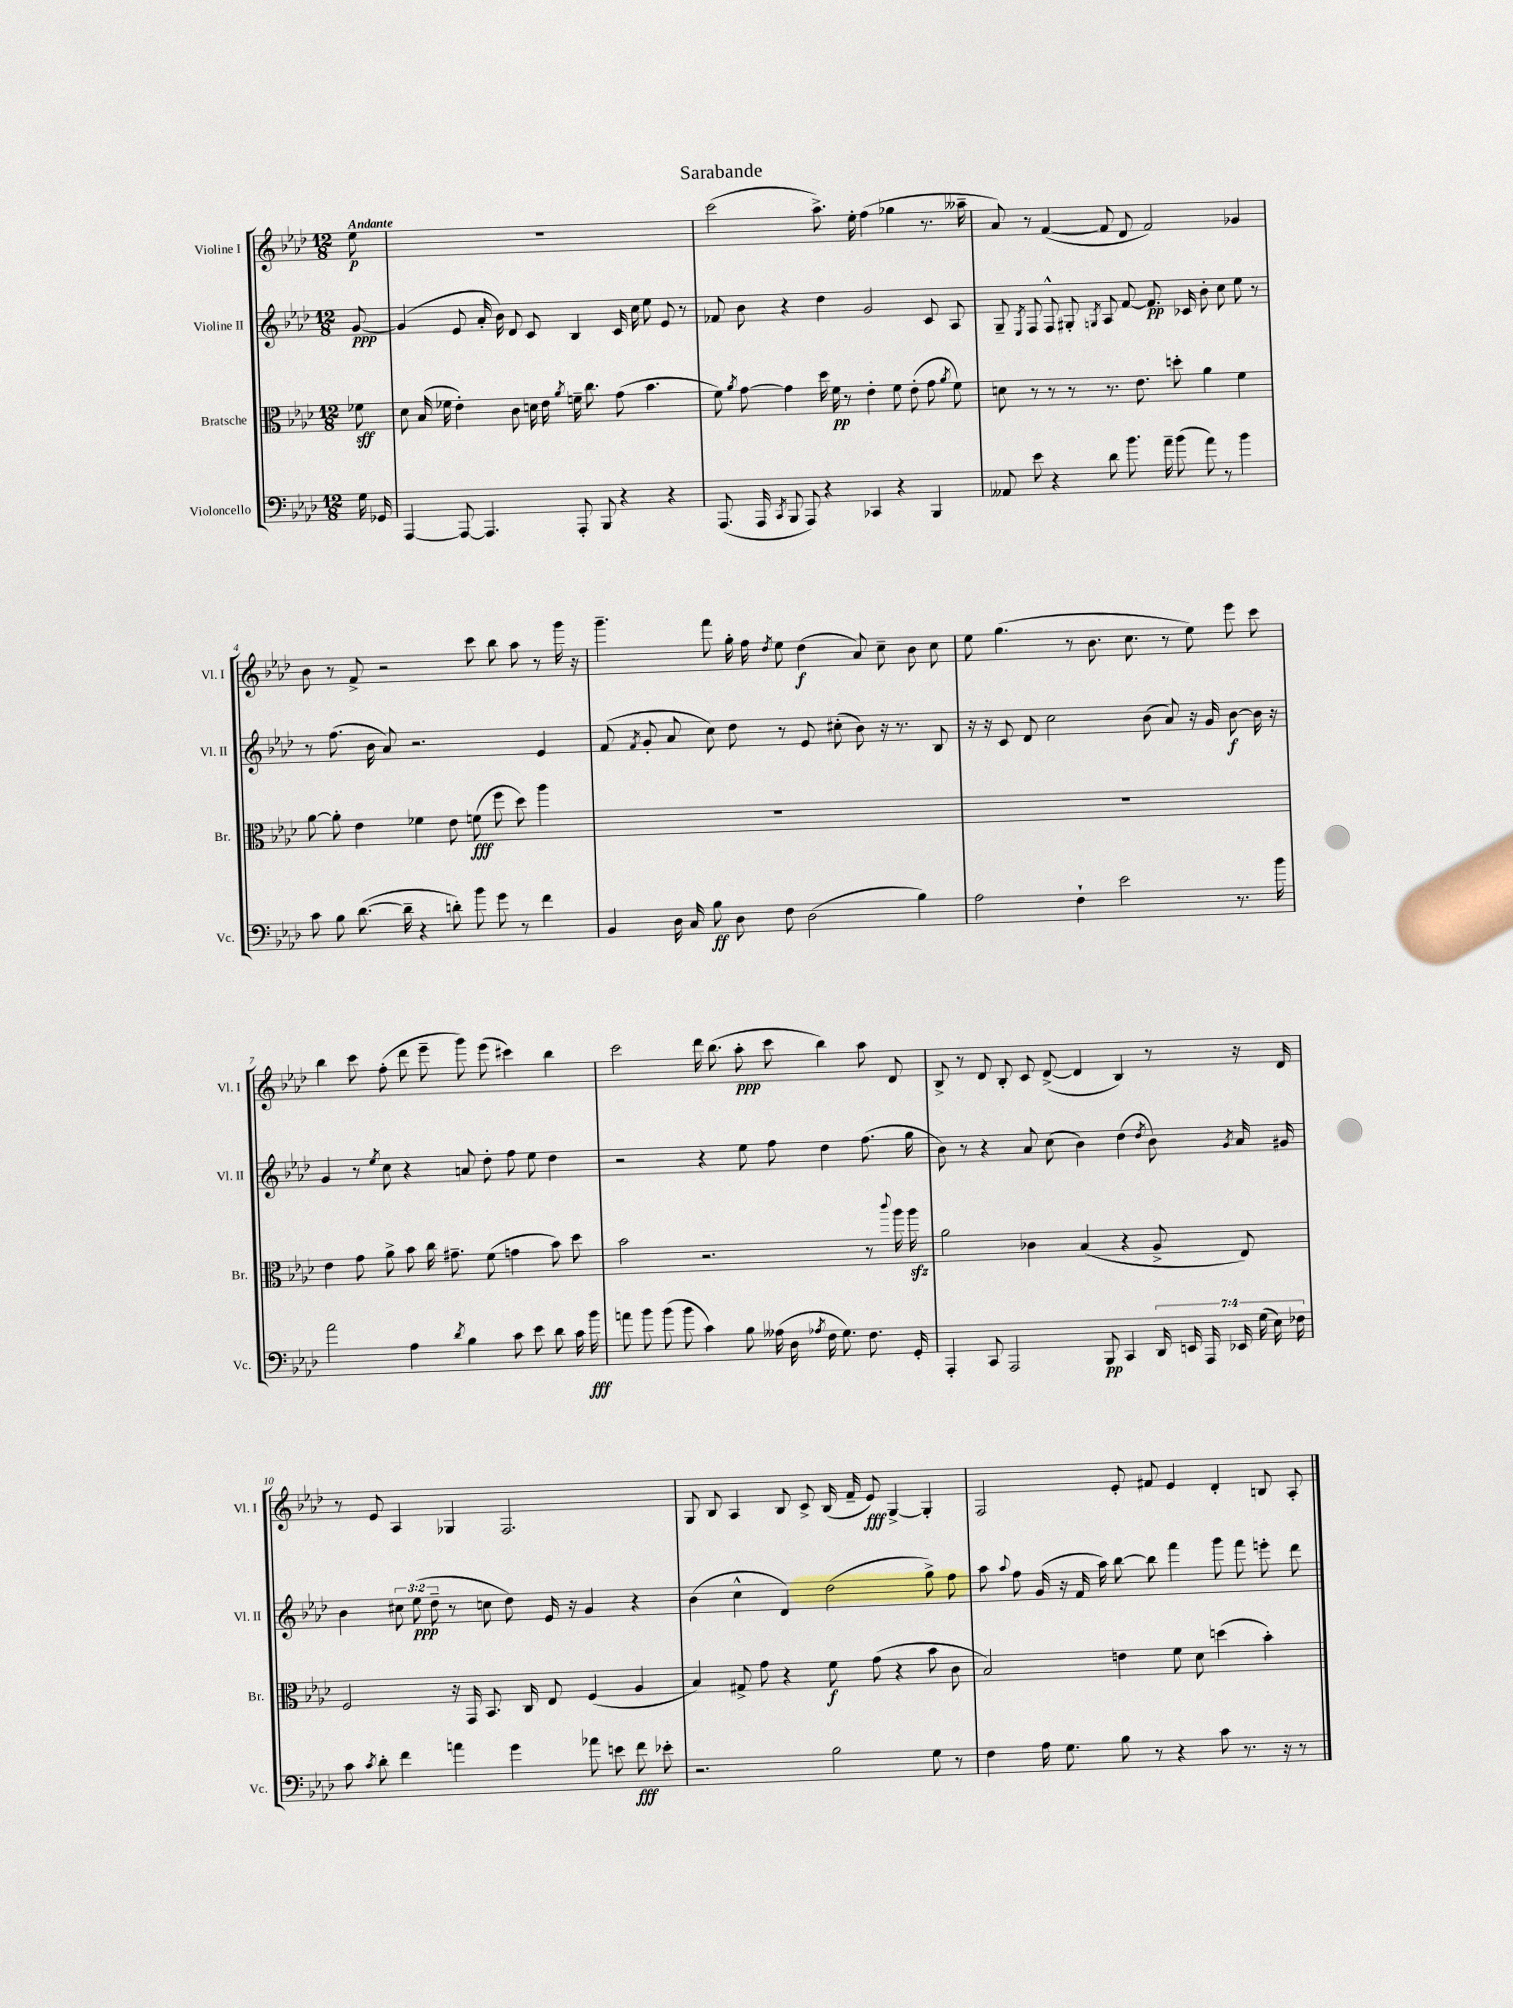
\header { title = "Sarabande" }
<<
\new StaffGroup <<
\new Staff = "s0" \with { instrumentName = "Violine I" shortInstrumentName = "Vl. I" } {
    \clef treble \key aes \major \numericTimeSignature \time 12/8 \partial 8 \tempo "Andante"
    \autoBeamOff ees''8\p |
    R1. |
    c'''2( aes''8.->) ees''16-. f''4( ges''4 r8. aeses''16-- |
    aes'8) r8 f'4~( f'8 des'8 f'2) ges'4 |
    bes'8 r8 f'8-> r2 c'''8 bes''8 aes''8 r8 g'''16 r16 |
    g'''4.-- f'''8 g''16-. f''16 \acciaccatura { des''8 } ees''8 des''4\f( aes'8) c''8-- bes'8 c''8 |
    ees''8 g''4.( r8 bes'8. c''8. r8 ees''8) ees'''8 c'''8 |
    bes''4 c'''8 f''8-.( des'''8 ees'''8-- g'''8) ees'''8( cis'''4) bes''4 |
    c'''2 des'''16 bes''8.( aes''8-.\ppp c'''8 bes''4) aes''8 des'8 |
    bes8-> r8 des'8 bes8-. c'8 des'8~->( des'4 bes4) r8 r16 des'16 |
    r8 ees'8 aes4 ges4 f2. |
    g8 bes8 aes4 bes8 c'8-> bes16( f'16-- ees'8\fff) g4~-> g4-. |
    f2 ees'8-. fis'8 ees'4 des'4-. b8 aes8-. \bar "|." |
}
\new Staff = "s1" \with { instrumentName = "Violine II" shortInstrumentName = "Vl. II" } {
    \clef treble \key aes \major \numericTimeSignature \time 12/8 \override Staff.TupletNumber.text = #tuplet-number::calc-fraction-text \partial 8
    \autoBeamOff g'8~\ppp |
    g'4( ees'8 aes'16-. bes'16) des'8 c'8 bes4 c'16 c''16 ees''8 ees'8 r8 |
    fes'8 bes'8 r4 des''4 g'2 c'8 aes8 |
    g8-- \acciaccatura { ees8 } f8 f8-^ gis8-. \acciaccatura { g8 } aes8 f'8~ f'8.\pp ces'16 bes'8-. c''8 ees''8 r8 |
    r8 f''8.( bes'16 aes'8) r2. ees'4 |
    f'8( \acciaccatura { f'8 } g'8-. aes'8 c''8) des''8 r8 ees'8 cis''8-.( bes'8) r16 r8. bes8 |
    r16 r16 c'8 des'8 c''2 bes'8( aes'8) r16 g'16 bes'8~\f bes'16 r16 |
    g'4 r8 \acciaccatura { ees''8 } c''8 r4 a'8 des''8-. f''8 ees''8 des''4 |
    r2 r4 ees''8 f''8 des''4 f''8.( g''16 |
    bes'8) r8 r4 aes'8 c''8( bes'4) des''4( \acciaccatura { des''8 } bes'8) \acciaccatura { g'8 } aes'16 gis'16 |
    bes'4 \tuplet 3/2 { cis''8 ees''8\ppp( des''8-- } r8 c''8 des''8) ees'16 r16 g'4 r4 |
    bes'4( c''4-^ des'4) des''2( g''8->) f''8 |
    aes''8 \appoggiatura { aes''8 } f''8 g'16( r16 f'16 aes''16) bes''8~ bes''8 f'''4 g'''8 f'''8 e'''8-. des'''8 \bar "|." |
}
\new Staff = "s2" \with { instrumentName = "Bratsche" shortInstrumentName = "Br." } {
    \clef alto \key aes \major \numericTimeSignature \time 12/8 \partial 8
    \autoBeamOff fes'8\sff |
    des'8 bes16( fes'16 ees'4-.) c'8 d'16 ees'16 \acciaccatura { aes'8 } f'16-- c''8. g'8( bes'4. |
    f'8) \acciaccatura { aes'8 } g'8~ g'4 des''16 f'16\pp r8 ees'4-. f'8 ees'8-.( g'8 \acciaccatura { aes'8 } f'8) |
    d'8 r8 r8 r8 r8. ees'8. d''8-. aes'4 f'4 |
    aes'8~ aes'8-. ees'4 fes'4 ees'8 f'8\fff( f''8 des''8) aes''4 |
    R1. |
    R1. |
    ees'4 g'8 aes'8-> bes'8 c''16 gis'8.-- f'8( g'4 bes'8) des''8 |
    bes'2 r2. r8 \appoggiatura { c'''8 } aes''16 aes''16\sfz |
    aes'2 ces'4 bes4( r4 aes8-> ees8) |
    f2 r16 g,16 bes,8. c16 ees8 f4( aes4 |
    bes4) gis8-> g'8 r4 f'8\f g'8( r4 bes'8 c'8 |
    bes2) e'4 f'8 des'8 d''4( bes'4-.) \bar "|." |
}
\new Staff = "s3" \with { instrumentName = "Violoncello" shortInstrumentName = "Vc." } {
    \clef bass \key aes \major \numericTimeSignature \time 12/8 \override Staff.TupletNumber.text = #tuplet-number::calc-fraction-text \partial 8
    \autoBeamOff g16 ges,16 |
    aes,,4~ aes,,8~ aes,,4. aes,,8-. bes,,8 r4 r4 |
    aes,,8.( aes,,16 \acciaccatura { c,8 } bes,,8 aes,,8) r4 ces,4 r4 bes,,4 |
    aeses,8 ees'8 r4 des'8 bes'8. aes'16-- bes'8( aes'8) r8 bes'4 |
    c'8 bes8 des'8.~( des'16-- r4 d'8-.) bes'8 g'8 r8 f'4 |
    bes,4 des16 c16 bes8\ff des8 f8 des2( bes4) |
    aes2 f4-! ees'2 r8. bes'16 |
    aes'2 aes4 \acciaccatura { des'8 } bes4 c'8 ees'8 des'8 c'16 bes'16\fff |
    a'8 bes'8 bes'8( bes'8 c'4) bes8 aeses16( des16 \acciaccatura { aes8 } f16 g8.) f8. g,16-. |
    aes,,4-. c,8 aes,,2 bes,,8\pp c,4 \tuplet 7/4 { des,16 e,16 aes,,16 ees,16 g16( ees16) fes16 } |
    c'8 \acciaccatura { c'8 } des'8-. f'4 a'4 g'4 aes'8 e'8 f'8\fff ees'8-. |
    r2. bes2 g8 r8 |
    f4 aes16 g8. bes8 r8 r4 c'8 r8. r16 r8 \bar "|." |
}
>>
>>
